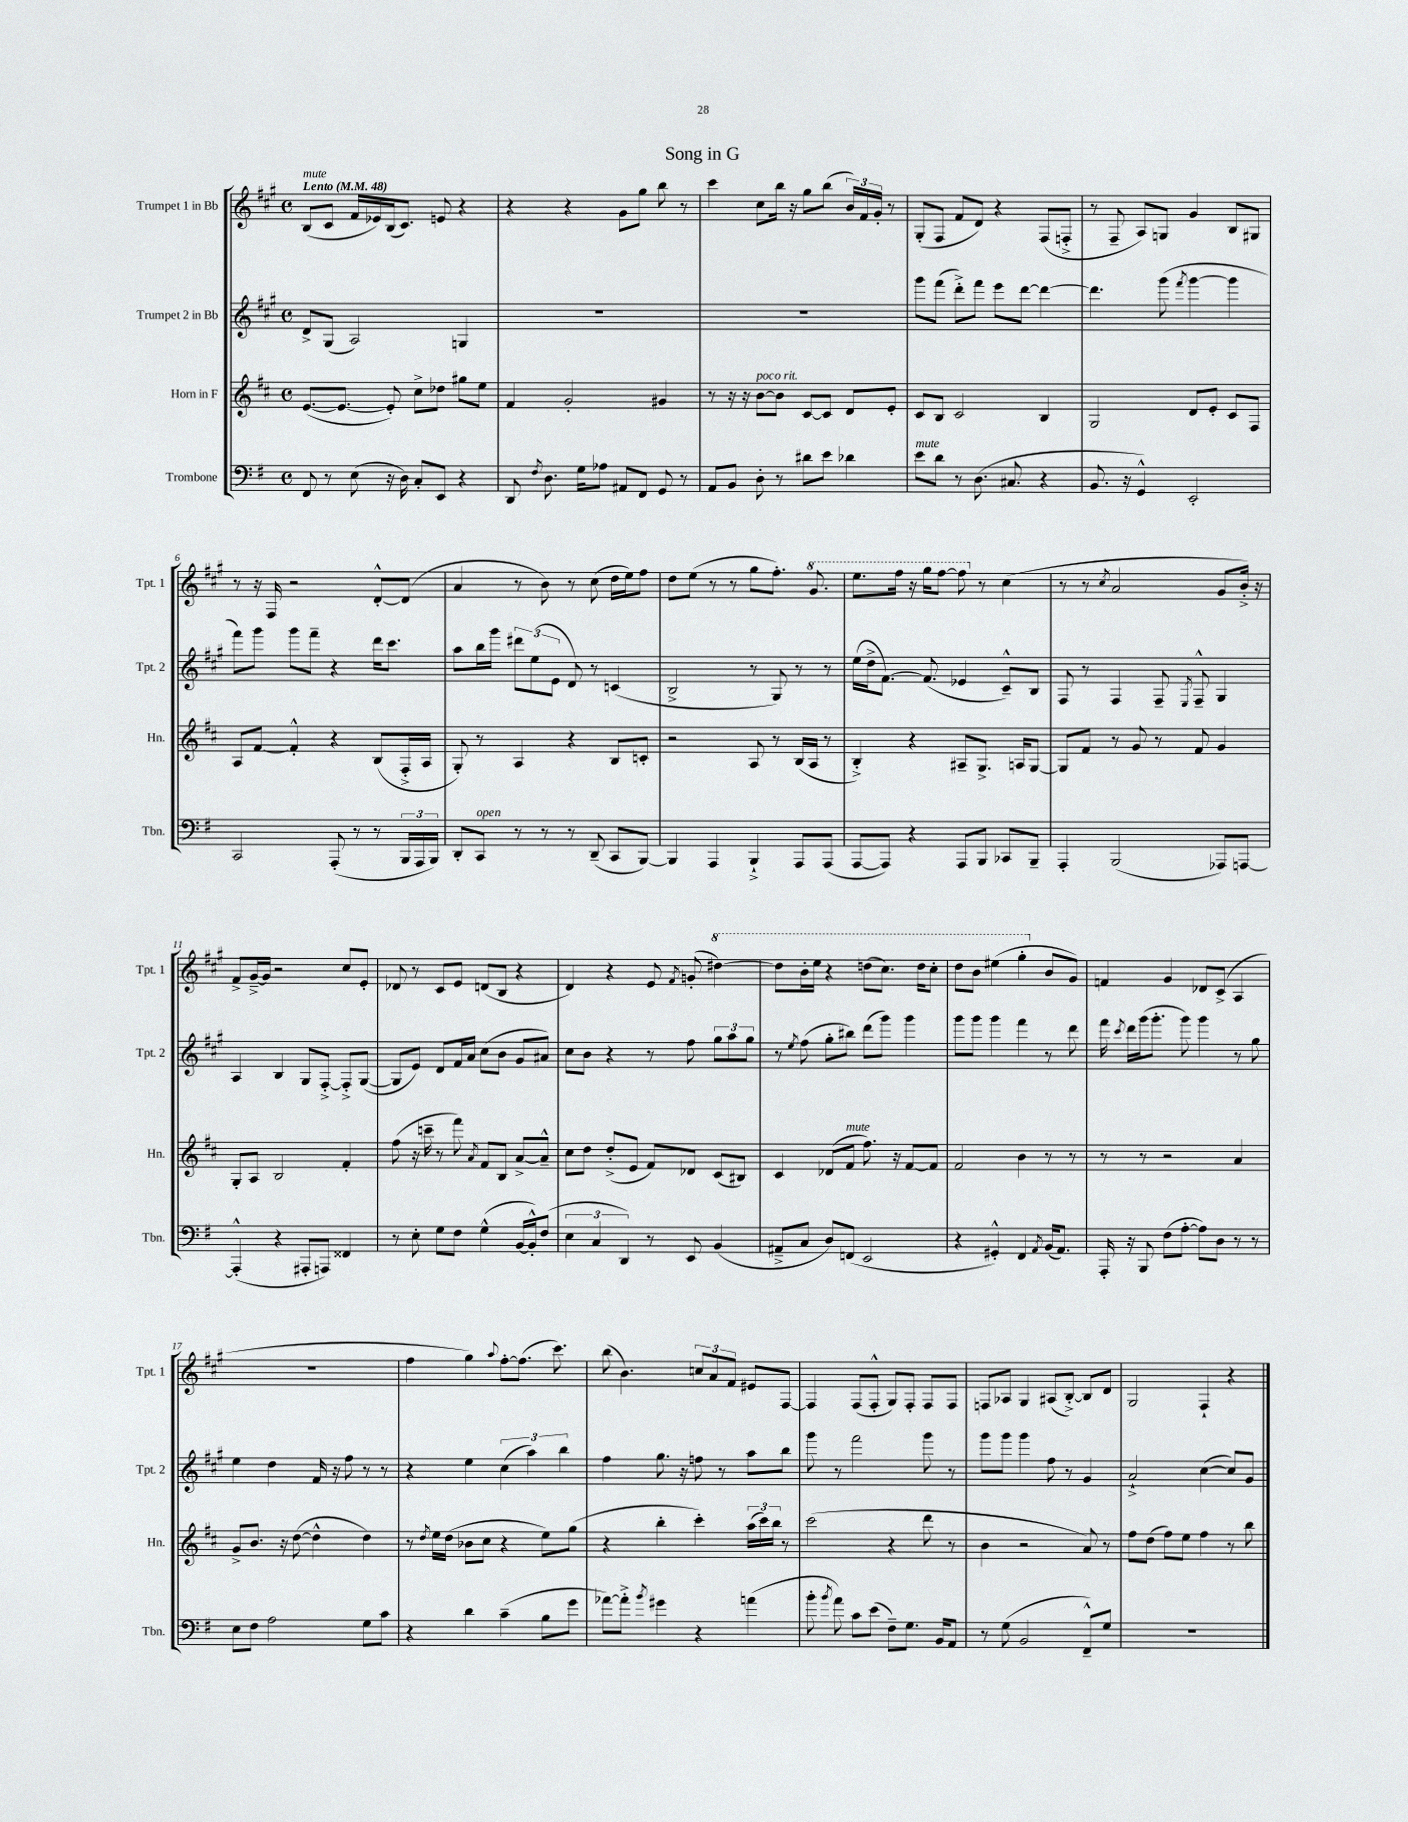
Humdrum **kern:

**kern	**kern	**kern	**kern
*part4	*part3	*part2	*part1
*staff4	*staff3	*staff2	*staff1
*I"Trombone	*I"Horn in F	*I"Trumpet 2 in Bb	*I"Trumpet 1 in Bb
*I'Tbn.	*I'Hn.	*I'Tpt. 2	*I'Tpt. 1
*clefF4	*clefG2	*clefG2	*clefG2
*k[f#]	*k[f#c#]	*k[f#c#g#]	*k[f#c#g#]
*M4/4	*M4/4	*M4/4	*M4/4
*met(c)	*met(c)	*met(c)	*met(c)
*MM48	*MM48	*MM48	*MM48
=1	=1	=1	=1
!	!	!	!LO:TX:a:B:t=Lento
!	!	!	!LO:TX:a:i:t=mute
8FF#/	([8.e/L	8d^/L	(8B/L
8r	.	(8G#/J	8c#/J
.	8.e/J_	.	.
(8E\	.	2A/)	16f#/LL
.	.	.	16e-X/)
16r	8e'/])	.	(16B/J
16D\)	.	.	8.c#/J)
8C'/L	8cc#^\L	.	.
8EE/J	8dd-X\J	.	8en/
4r	8gg#X\L	4Gn/	4r
.	8ee\J	.	.
=2	=2	=2	=2
8DD/	4f#/	1r	4r
8qF#/	.	.	.
8.D\	.	.	.
.	2g'/	.	4r
16G\KL	.	.	.
8A-X\J	.	.	.
8AA#X/L	.	.	8g#\L
8FF#/J	.	.	8gg#\J
8GG/	4g#X/	.	8bb\
8r	.	.	8r
=3	=3	=3	=3
8AA/L	8r	1r	4ccc#\
8BB/J	16r	.	.
.	16r	.	.
!	!LO:TX:a:i:t=poco rit.	!	!
8D'\	[8b\L	.	8cc#\L
8r	8b\J]	.	16bb\Jk
.	.	.	16r
8d#X\L	[8c#/L	.	8gg#\L
8e\J	8c#/J]	.	(8bb\J
4d-X\	8d/L	.	24b/LL)
.	.	.	24f#/
.	.	.	24g#'/JJ
.	8e'/J	.	8r
=4	=4	=4	=4
!LO:TX:a:i:t=mute	!	!	!
8e\L	8c#/L	8ggg#\L	(8G#'/L
8d\J	8B/J	(8fff#\J	8F#/J
8r	2c#/	8ddd'^\L)	8f#/L
(8.D\	.	8fff#\J	8d/J)
.	.	8eee\L	4r
8.C#X/	.	.	.
.	.	[8ddd\J	.
4r	4B/	4ddd\_	(8F#/L
.	.	.	8Fn'^/J
=5	=5	=5	=5
8.BB/	2G/	4.ddd\]	8r
.	.	.	8F#~/
16r	.	.	.
4GG^^/)	.	.	8A/L)
.	.	(8ggg#\	8Gn/J
.	.	8qfff#/	.
2EE'/	8d/L	[4ggg#\	4g#/
.	8e'/J	.	.
.	8c#/L	4ggg#\]	8B/L
.	8F#/J	.	8G#X/J
!!LO:LB:g=z
=6	=6	=6	=6
2CC/	8A/L	8fff#\L)	8r
.	[8f#/J	8ggg#\J	16r
.	.	.	16F#/
.	4f#'^^/]	8ggg#\L	2r
.	.	8fff#~\J	.
(8AAA'/	4r	4r	.
8r	.	.	.
8r	(8B/L	16ddd\KL	[8d'^^/L
.	.	8.ccc#\J	.
24BBB/LL	16F#'^/L	.	(8d/J]
24AAA/	.	.	.
.	16A/JJ	.	.
24BBB/JJ)	.	.	.
=7	=7	=7	=7
8DD'/L	8G'/)	8aa\L	4a/
!LO:TX:a:i:t=open	!	!	!
8CC/J	8r	16bb\L	.
.	.	16ggg#\JJ	.
8r	4A/	12ddd#X\L	8r
.	.	(12ee\	.
8r	.	.	8b\)
.	.	12e\J	.
8r	4r	8d/)	8r
(8DD~/	.	8r	(8cc#\
8CC/L	8B/L	(4cn/	16dd\LL
.	.	.	16ee\J)
[8BBB/J)	8cn'/J	.	8ff#\J
=8	=8	=8	=8
4BBB/]	2r	2B^/	8dd\L
.	.	.	(8ee\J
4AAA/	.	.	8r
.	.	.	8r
4BBB`^/	8A/	8r	8gg#\L
.	8r	8G#/)	8.ff#'\J)
8AAA/L	(16B/LL	8r	.
*	*	*	*8va
.	16A/JJ	.	8.gg#/
(8AAA/J	8r	8r	.
=9	=9	=9	=9
[8AAA/L	4B'^/)	(16ee\LL	8.eee\L
.	.	16dd^\J	.
8AAA/J])	.	[8.f#\J)	.
.	.	.	16fff#\Jk
4r	4r	.	16r
.	.	(8.f#/]	16ggg#\KL
.	.	.	[8fff#\J
8AAA/L	8A#X~/L	4e-X/	8fff#\]
*	*	*	*X8va
8BBB/J	8.G^/J	.	8r
8CC-X/L	.	8c#~^^/L)	(4cc#\
.	16An/KL	.	.
8BBB~/J	[8G/J	8B/J	.
=10	=10	=10	=10
4AAA'/	8G/L]	8F#/	8r
.	8f#/J	8r	8r
.	.	.	8qcc#/
(2BBB/	8r	4F#/	2a/
.	8g/	.	.
.	8r	8F#~/	.
.	.	8qE/	.
.	8f#/	8F#~^^/	.
8AAA-X/L)	4g/	4G#/	8g#/L
[8AAAn/J	.	.	16b'^/Jk)
.	.	.	16r
!!LO:LB:g=z
=11	=11	=11	=11
(4AAA'^^/]	8G'/L	4A/	8f#^/L
.	8A/J	.	[16g#~^/L
.	.	.	16g#/JJ]
4r	2B/	4B/	2r
8AAA#X'/L	.	8G#/L	.
8AAAn/J)	.	[8F#'^/J	.
4FF##X/	4f#'/	8F#'^/L]	8cc#/L
.	.	([8G#/J	8e'/J
=12	=12	=12	=12
8r	(8ff#\	8G#/L]	8d-X/
8E'\	16r	8e/J)	8r
.	16cccn~\	.	.
8G\L	8r	8d/L	8c#/L
8F#\J	8fff#\)	16f#/L	8e/J
.	.	16a/JJ	.
.	8qa/	.	.
(4G^^\	8f#/L	(8cc#\L	(8dn/L
.	8B/J	8b\J	8B/J
[16BB/LL	[8a^/L	8g#/L	4r
16BB'^^/J])	.	.	.
(8F#/J	8a~^^/J]	8a#X/J)	.
=13	=13	=13	=13
6E\	8cc#\L	8cc#\L	4d/)
.	8dd\J	8b\J	.
6C/	.	.	.
.	(8dd'^/L	4r	4r
6DD/)	.	.	.
.	8e/J	.	.
8r	8f#/L)	8r	8e/
.	.	.	8qf#/
8EE/	8d-X/J	8ff#\	(8gn'/
*	*	*	*8va
(4BB/	(8c#/L	12gg#\L	[4ddd#X\)
.	.	12aa\	.
.	8B#X/J)	.	.
.	.	12gg#\J	.
=14	=14	=14	=14
8AA#X~^/L	4c#/	8r	8ddd#\L]
.	.	8qee/	.
8C/J	.	(8ff#\	16bb'\L
.	.	.	16eee\JJ
8D/L)	(8d-X/L	8gg#'\L	4r
!	!LO:TX:a:i:t=mute	!	!
(8FFn/J	8f#/J	8bb#X\J)	.
2EE/	8.ff#\)	(8ddd\L	(8dddn\L
.	.	8ggg#\J)	8.ccc#\J)
.	16r	.	.
.	[8f#/L	4ggg#\	.
.	.	.	16ddd\KL
.	8f#/J]	.	8ccc#'\J
=15	=15	=15	=15
4r	2f#/	8ggg#\L	8ddd\L
.	.	8ggg#\J	8bb\J
4GG#X'^^/)	.	4ggg#\	(4eee#X\
4FF#/	4b\	4fff#\	4ggg#'\
8qAA/	.	.	.
*	*	*	*X8va
(16BB/KL	8r	8r	8b/L
8.AA/J)	.	.	.
.	8r	8ddd\	8g#/J)
=16	=16	=16	=16
16AAA'/	8r	16fff#\	4fn/
.	.	8qccc#/	.
16r	.	16ddd\LL	.
8BBB/	8r	(16ggg#\J	.
.	.	8.ggg#'\J	.
(8F#\L	2r	.	4g#/
[8A'\J	.	8ggg#\)	.
8A\L])	.	4ggg#\	8d-X/L
8D\J	.	.	(8c#^/J
8r	4a/	8r	4A/
8r	.	8gg#\	.
!!LO:LB:g=z
=17	=17	=17	=17
8E\L	8g^/L	4ee\	1r
8F#\J	8.b/J	.	.
2A\	.	4dd\	.
.	16r	.	.
.	([8dd\	.	.
.	4dd^^\]	16f#/	.
.	.	16r	.
.	.	8ff#\	.
8G\L	4dd\)	8r	.
8c\J	.	8r	.
=18	=18	=18	=18
4r	8r	4r	4ff#\
.	8qdd/	.	.
.	16ee\LL	.	.
.	(16dd\JJ	.	.
4d\	8b-X\L	4ee\	4gg#\)
.	8cc#\J	.	.
.	.	.	8qqaa/
(4c~\	4r	(6cc#\	[8ff#'\L
.	.	.	(8.ff#\J]
.	.	6aa\)	.
8B\L	8ee\L)	.	.
.	.	.	8.ccc#\)
.	.	6bb\	.
8g\J	(8gg\J	.	.
=19	=19	=19	=19
[8a-X\L)	4r	4ff#\	(8bb\
8a-'^\J]	.	.	4.b\)
8qb/	.	.	.
4g#X\	4bb'\	8.gg#\	.
.	.	16r	.
4r	4ccc#'\)	8ffn\	12ccn/L
.	.	.	12a/
.	.	8r	.
.	.	.	12f#/J
(4an\	(24aa\LL	8aa\L	8e#X/L
.	24ccc#\)	.	.
.	24bb\JJ	.	.
.	8r	8bb\J	[8F#/J
=20	=20	=20	=20
8b'\	(2ccc#\	8ggg#\	4F#/]
8qb/	.	.	.
8a\)	.	8r	.
8c\L	.	2fff#\	(8F#/L
(8e\J	.	.	8F#'^^/J
8F#~\L)	4r	.	8G#/L)
8.G\J	.	.	8F#'/J
.	8ddd\	8ggg#\	8F#/L
16BB/KL	.	.	.
8AA/J	8r	8r	8F#/J
=21	=21	=21	=21
8r	4b\	8ggg#\L	8Fn/L
(8G\	.	8ggg#\J	8A-X/J
2BB/	2r	4ggg#\	4G#/
.	.	8ff#\	(8A#X/L
.	.	8r	[8B'^/J)
8FF#~^^/L)	8a/)	4g#/	8B/L]
8G/J	8r	.	8d/J
=22	=22	=22	=22
1r	8ff#\L	2a`^/	2G#/
.	(8dd\J	.	.
.	8ff#\L)	.	.
.	8ee\J	.	.
.	4ff#\	([4cc#\	4F#`/
.	8r	8cc#/L])	4r
.	8bb\	8g#/J	.
==	==	==	==
*-	*-	*-	*-
